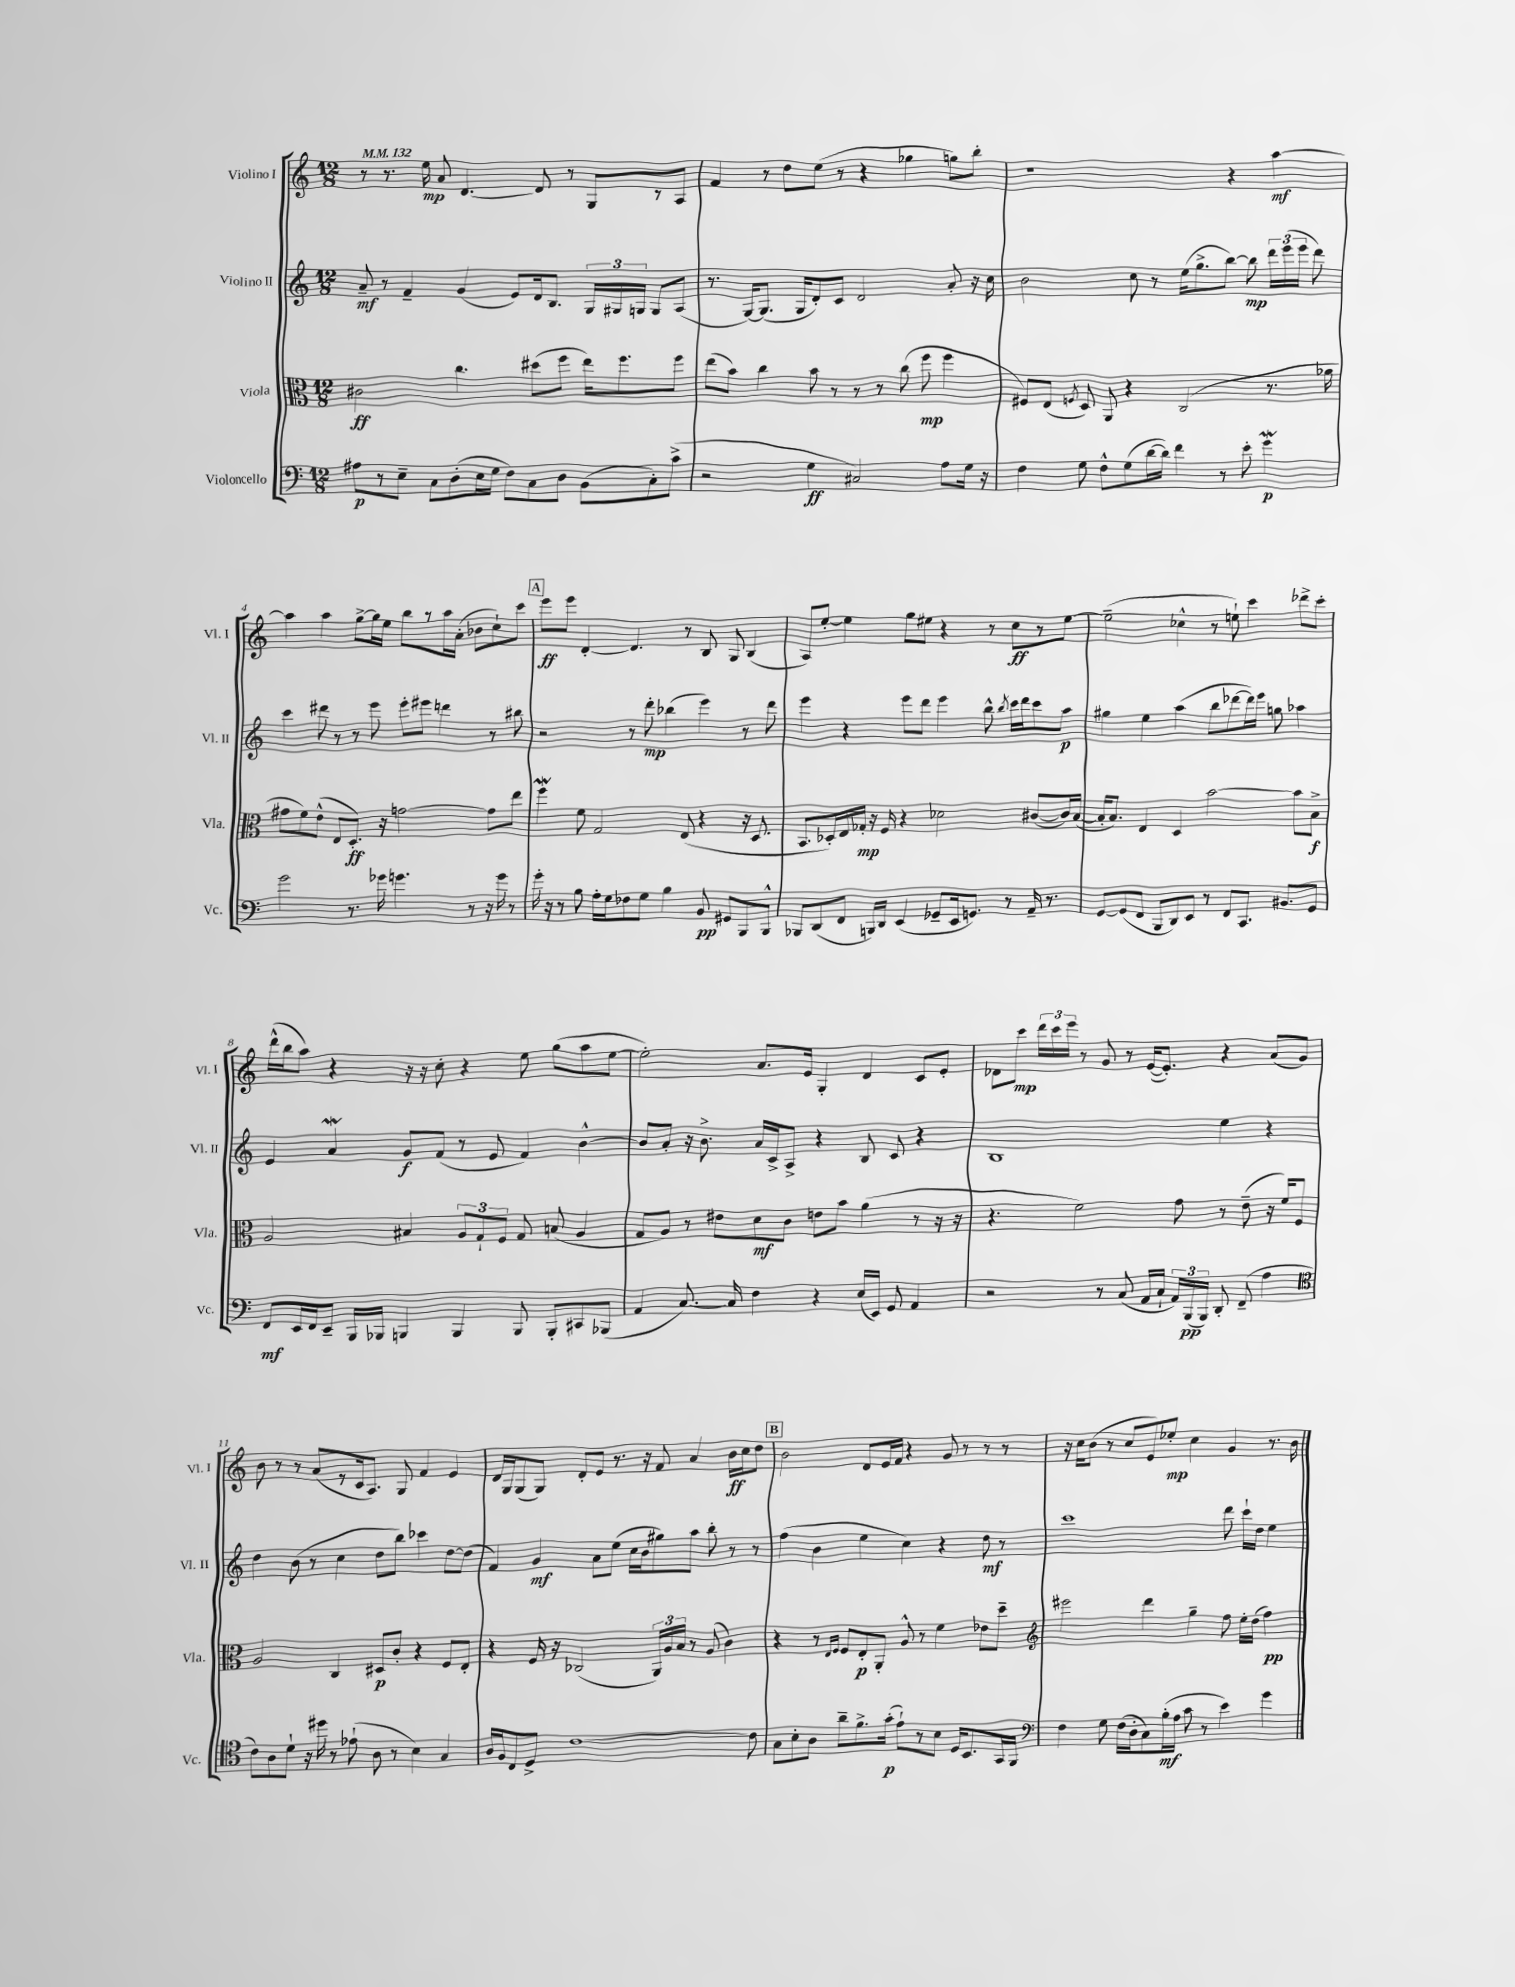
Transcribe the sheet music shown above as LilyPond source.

<<
\new StaffGroup <<
\new Staff = "s0" \with { instrumentName = "Violino I" shortInstrumentName = "Vl. I" } {
    \clef treble \key c \major \numericTimeSignature \time 12/8 \tempo 4 = 132
    \autoBeamOff r8 r8. e''16\mp a'8 d'4.~ d'8 r8 g8[ r8 a8] |
    f'4 r8 d''8[ e''8]( r8 r4 ges''4 g''8[) b''8]-. |
    r1 r4 a''4~\mf |
    a''4 a''4 g''8[~-> g''16 e''16] b''8[ r8 a''16 a'16]-.( bes'8[ c''8-!) c'''8] |
    \mark \markup { \box "A" } e'''8[\ff e'''8] d'4~-. d'4. r8 b8 g8 b4( |
    a8[) e''8]~-. e''4 g''8[ eis''8] r4 r8 c''8[\ff r8 eis''8]~ |
    eis''2--( ces''4-^ r8 e''8-!) c'''4 des'''8[-> c'''8]-. |
    d'''16[-^( b''16 a''8]) r4 r16 r16 c''8-. r4 e''8 g''8[( a''8 e''8]~ |
    e''2-.) a'8.[ e'16] g4-. d'4 c'8[ e'8]-. |
    des'8[ c'''8]\mp \tuplet 3/2 { d'''16[ c'''16 e'''16] } r8 g'8 r8 e'16[~( e'8.]-.) r4 a'8[( g'8]) |
    b'8 r8 r8 a'8[( r8 c'16 a8.]) g8 f'4 e'4 |
    d'16[ g16 g8( g8]) d'8[-. e'8] r8. r16 f'8 a'4 b'16[\ff c''16 d''8] |
    \mark \markup { \box "B" } b'2 d'8[ e'16 f'16] r4 g'8 r8 r8 r8 |
    r16 c''16[ b'8]( r8 c''8[ e'8) ees''8]-.\mp c''4 g'4 r8. b'16 \bar "|." |
}
\new Staff = "s1" \with { instrumentName = "Violino II" shortInstrumentName = "Vl. II" } {
    \clef treble \key c \major \numericTimeSignature \time 12/8
    \autoBeamOff a'8--\mf r8 f'4-- g'4( e'8[) d'16 b8.] \tuplet 3/2 { g16[ gis16 g16] } g8[ a8]( |
    r8. g16[~) g8.]( g16[ d'8-.) c'8] d'2 a'8-. r16 c''16 |
    b'2 c''8 r8 e''16[( g''8.-> b''8]~) b''8\mp \tuplet 3/2 { d'''16[ e'''16( e'''16] } d'''8) |
    c'''4 dis'''8 r8 r8 e'''8 e'''8[-. eis'''8] d'''4 r8 bis''8 |
    \mark \markup { \box "A" } r2 r8 d'''8-.\mp bes''4( e'''4) r8 d'''8 |
    e'''4 r4 e'''8[ d'''8] e'''4 b''8-^ \acciaccatura { b''8 } c'''16[ d'''16 c'''8 a''8]\p |
    gis''4 e''4 a''4( b''8[ des'''8~ des'''16) e'''16] g''8 aes''4 |
    e'4 a'4\mordent g'8[\f f'8]( r8 e'8 f'4) b'4~-^ |
    b'8[ a'8]-. r16 b'8.-> a'16[ c'16-> a8]-> r4 b8 c'8 r4 |
    b1 e''4 r4 |
    d''4 b'8( r8 c''4 d''8[ b''8]) ces'''4 d''8[~ d''8]( |
    f'4) g'4\mf a'8[ e''8]( c''16[ b'16 gis''8) a''8] b''8-. r8 r8 |
    \mark \markup { \box "B" } f''4( b'4 e''4 c''4) r4 d''8\mf r8 |
    c'''1 d'''8 c'''16[-! d''16] e''4 \bar "|." |
}
\new Staff = "s2" \with { instrumentName = "Viola" shortInstrumentName = "Vla." } {
    \clef alto \key c \major \numericTimeSignature \time 12/8
    \autoBeamOff cis'2\ff c''4. dis''8[( f''8] e''16[) f''8. f''8] |
    e''8[( b'8]) c''4 b'8 r8 r8 r8 c''8( f''8\mp f''4 |
    fis8[) e8]( \acciaccatura { f8 } d8) a,8 r4 c2( r8. aes'16 |
    gis'8[ f'8) e'8]-^( e8[ d8.]-.\ff) r16 g'2~ g'8[ e''8] |
    \mark \markup { \box "A" } f''4\mordent f'8 g2 e8( r4 r16 d8. |
    b,8.[ des16-.) e16 ges16]-.\mp r16 f16 r4 des'2 cis'8[~( cis'16) b16]~( |
    b16[-. b8.]) e4 d4 b'2~ b'8[ b8]->\f |
    a2 bis4 \tuplet 3/2 { a8[ g8-! f8] } g8 b8( a4 |
    g8[ a8]) r8 eis'8[ d'8\mf c'8] e'8[ b'8] a'4( r8 r16 r16 |
    r4. f'2) g'8 r8 e'8--( r16 f'16[) f8] |
    a2 c4 dis8[\p c'8]-. r4 f8[ e8]-. |
    r4 f16 r16 ces2( \tuplet 3/2 { a,16[) a16 b16] } r8 a8( c'4) |
    \mark \markup { \box "B" } r4 r8 \grace { e16[ f16] } f8[ e8-.\p a,8]-. a8-^ r8 f'4 ees'8[ d''8]-- |
    \clef treble eis'''2 d'''4 g''4-- f''8 e''16[-. d''16]( f''4\pp) \bar "|." |
}
\new Staff = "s3" \with { instrumentName = "Violoncello" shortInstrumentName = "Vc." } {
    \clef bass \key c \major \numericTimeSignature \time 12/8
    \autoBeamOff ais8[\p r8 e8]-- c8[ d8-.( e16 g16] f8[) c8 d8] b,8[( c8-.) c'8]->( |
    r2 g4\ff cis2) a8[ g16] r16 |
    f4 g8 f8[-^ g8( d'16~ d'16]) f'4 r8 e'8-. g'4\mordent\p |
    g'2 r8. ges'16 g'4. r8 r16 g'16 r8 |
    \mark \markup { \box "A" } g'16-. r16 r8 b8 a16[-. g16 fes8 g8] b4 b,8\pp gis,8[ b,,8 b,,8]-^ |
    bes,,8[ d,8( f,8] b,,16[) d,16] e,4( ges,8[-- e,16 g,8.]) r8 a,16-- r8. |
    g,8[~ g,8( f,8] b,,8[ d,8) e,8] r8 f,8[ c,8.] bis,8.[ g,8] |
    f,8[\mf e,16 f,16 e,8]-- b,,16[ bes,,16] b,,4 b,,4 b,,8 b,,8[-. cis,8 bes,,8]( |
    a,4 c8.~) c16 f4 r4 e16[( e,16]) g,8 a,4 |
    r2 r8 c8( a,16[ c16]-! \tuplet 3/2 { a,16[) b,,16\pp( b,,16]) } d,8-. f,8--( a4 |
    \clef tenor c'8[) a8 d'8]-! r16 dis''16 r8 ees'8-!( a8 r8 b4) g4 |
    a16[ f16 c8 d8]-> c'1~ c'8 |
    \mark \markup { \box "B" } g8[ b8-. a8] a'8[-- f'8.-> g'16]-.\p( e'8[-!) r8 b8] d16[ b,8. g,16 f,16] |
    \clef bass f4 g8 f16[( d16-. c8) b16-.\mf( a16] c'8 r8 e'4) g'4 \bar "|." |
}
>>
>>
